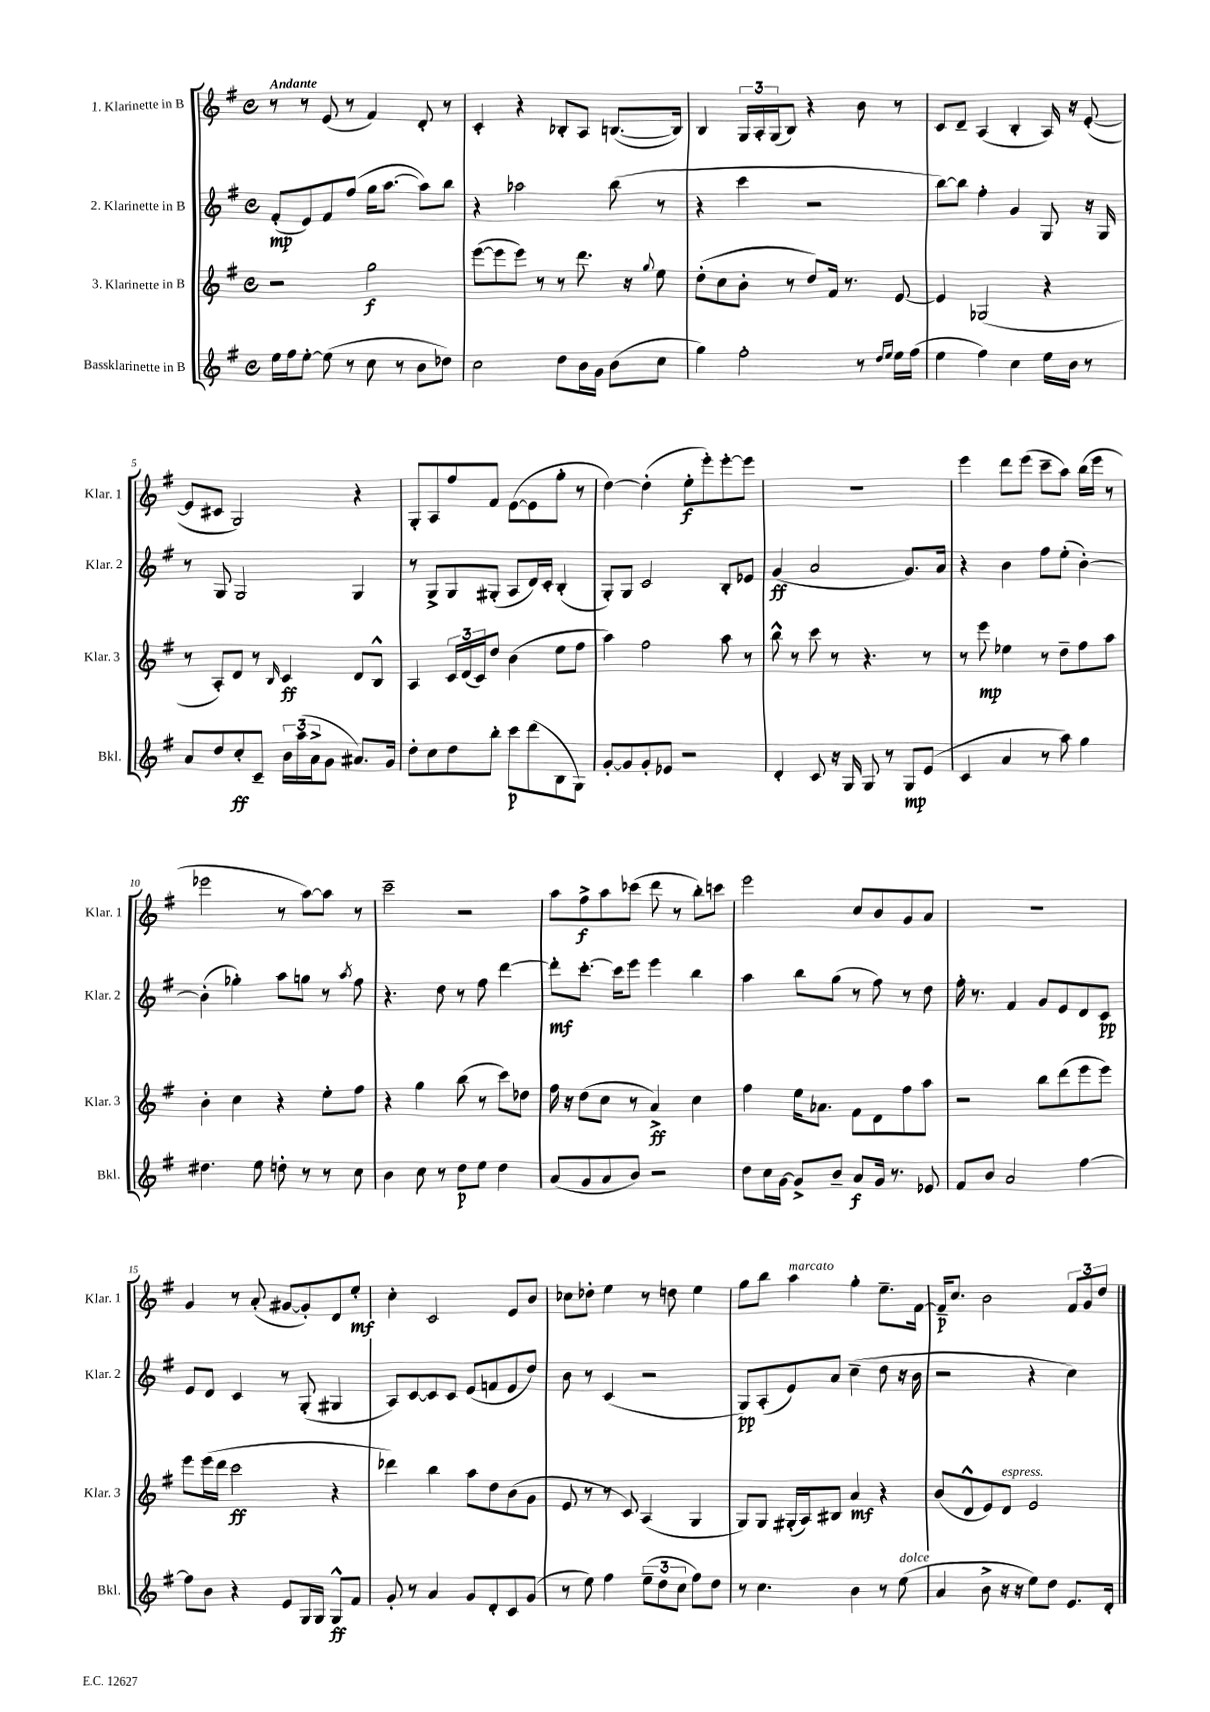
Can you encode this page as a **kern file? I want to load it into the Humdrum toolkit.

**kern	**kern	**kern	**kern
*staff4	*staff3	*staff2	*staff1
*clefG2	*clefG2	*clefG2	*clefG2
*k[f#]	*k[f#]	*k[f#]	*k[f#]
*M4/4	*M4/4	*M4/4	*M4/4
*met(c)	*met(c)	*met(c)	*met(c)
16ee\LL	2r	(8f#'/L	8r
16ff#\J	.	.	.
[8ee'\J	.	8e/)	8r
(8ee\]	.	8f#/	(8e/
8r	.	(8ff#/J	8r
8cc\	2gg\	16gg\LK	4f#/)
.	.	[8.aa\J	.
8r	.	.	.
8b\L	.	8aa\]L)	8d'/
8dd-\J)	.	8bb\J	8r
=	=	=	=
2cc\	([8eee\L	4r	4c'/
.	8eee\]	.	.
.	8eee\J)	2aa-\	4r
.	8r	.	.
8dd\L	8r	.	8B-'/L
16b\L	8.ddd\	.	8A/J
16g\JJ	.	.	.
(8b\L	.	(8bb\	([8.B/L
.	16r	.	.
.	8qqgg/	.	.
8cc\J	8ee\	8r	.
.	.	.	16B/]Jk)
=	=	=	=
4gg\)	(8dd'\L	4r	4B/
.	8cc\	.	.
2ff#'\	8b'\J	4ccc\	24G/LL
.	.	.	24A'/
.	.	.	(24G/J
.	8r	.	8B/J)
.	8dd/L)	2r	4r
.	16f#/Jk	.	.
.	8.r	.	.
8r	.	.	8b\
16qqdd/LL	.	.	.
16qqee/JJ	.	.	.
16ee\LL	[8e/	.	8r
(16ff#\JJ	.	.	.
=	=	=	=
4ee\	4e/]	[8bb\L)	8c/L
.	.	8bb\]J	8d~/J
4ff#\)	(2G-/	4ff#'\	(4A/
4cc\	.	4g/	4B'/
16ee\LL	4r	8G/	16A/)
16b\JJ	.	.	16r
8r	.	16r	([8e'/
.	.	16G/	.
=	=	=	=
8a/L	8r	8r	8e/]L
8dd/	8A'/L)	8G/	8c#/J
8cc'/	8d/J	2G/	2G/)
8c~/J	8r	.	.
.	16qqB/	.	.
24b\LL	4c/	.	.
(24aa\	.	.	.
24a^\J	.	.	.
8g\J	.	.	.
8.a#/L)	8d/L	4G/	4r
.	8B^^/J	.	.
16g/Jk	.	.	.
=	=	=	=
8dd'\L	4A/	8r	8G'/L
8cc\	.	8G^/L	8A/
8dd\	24c/LL	8G/	8ff#/
.	(24d/	.	.
.	24c/J)	.	.
8bb'\J	8dd/J	(8G#'/J	8f#/J
8ccc\L	(4b\	8A/L	([8e\L
(8ddd\	.	16d/L)	8e\]
.	.	16c'/JJ	.
8B\	8ee\L	(4B'/	8gg'\J
8G\J)	8ff#\J	.	8r
=	=	=	=
[8g'/L	4aa\)	8G'/L)	[4dd\)
8g/]	.	8G/J	.
8g'/	2ff#\	2c/	(4dd'\]
8e-/J	.	.	.
2r	.	.	8ee'\L
.	.	.	8eee'\)
.	8aa\	8B'/L	[8eee'\
.	8r	8e-/J	8eee\]J
=	=	=	=
4d'/	8bb^^\	(4g/	1r
.	8r	.	.
8c/	8ccc\	2a/	.
16r	8r	.	.
16G/	.	.	.
8G/	4.r	.	.
8r	.	.	.
8G/L	.	8.g/L)	.
(8e/J	8r	.	.
.	.	16a/Jk	.
=	=	=	=
4c/	8r	4r	4eee\
.	8eee\	.	.
4a/	4ee-\	4b\	8ddd\L
.	.	.	(8eee\J
8r	8r	8ff#\L	8ccc~\L
8aa\)	8dd~\L	(8ee'\J	8aa\J)
4gg\	8ff#\	[4b'\)	(16bb\LL
.	.	.	16eee\JJ
.	8aa\J	.	8r
=	=	=	=
4.dd#\	4b'\	(4b'\]	2eee-\
.	4cc\	4gg-'\)	.
8ee\	.	.	.
8dd'\	4r	8aa\L	8r
8r	.	8gg\J	[8aa\L)
8r	8ee'\L	8r	8aa\]J
.	.	8qaa/	.
8cc\	8ff#\J	8ff#\	8r
=	=	=	=
4b\	4r	4.r	2ccc~\
8cc\	4gg\	.	.
8r	.	8dd\	.
8dd\L	(8bb\	8r	2r
8ee\J	8r	8ff#\	.
4dd\	8ccc\L)	[4ddd\	.
.	8dd-\J	.	.
=	=	=	=
(8a/L	16ff#\	8ddd'\]L	8aa\L
.	16r	.	.
8g/	(8dd\L	[8.ccc'\J	8ff#^\
8a/	8cc\J	.	8aa\
.	.	16ccc\]LK	.
8b/J)	8r	8eee\J	(8ccc-\J
2r	4a^/)	4eee\	8ddd\
.	.	.	8r
.	4cc\	4bb\	8bb'\L)
.	.	.	8ccc\J
=	=	=	=
8dd\L	4ff#\	4aa\	2eee\
16cc\L	.	.	.
[16g\JJ	.	.	.
8g^/]L	16ee\LK	8bb\L	.
.	8.a-\J	.	.
8b~/J	.	(8gg\J	.
8a/L	8f#\L	8r	8cc/L
16g/Jk	8d\	8ff#\)	8b/
8.r	.	.	.
.	8ff#\	8r	8g/
8e-/	8aa\J	8dd\	8a/J
=	=	=	=
8f#/L	2r	16ff#'\	1r
.	.	8.r	.
8b/J	.	.	.
2a/	.	4f#/	.
.	8bb\L	8g/L	.
.	(8ddd\	8e/	.
[4ff#\	8eee\	8d/	.
.	8eee\J)	8c/J	.
=	=	=	=
8ff#\]L	8eee\L	8e/L	4g/
8b\J	(16eee\L	8d/J	.
.	16ddd\JJ	.	.
4r	2ccc\	4c/	8r
.	.	.	(8a'/
8e/L	.	8r	[8g#/L
16G/L	.	(8G'/	8g#'/])
16G/JJ	.	.	.
8G^^/L	4r	4G#/	8d/
8f#/J	.	.	8ee'/J
=	=	=	=
8g'/	4ddd-\)	8A/L)	4cc'\
8r	.	[8c/	.
4a/	4bb\	8c/]	2c/
.	.	8c/J	.
8g/L	8aa\L	(8e/L	.
8d'/	8dd\	8f/	.
8c/	(8b\	8e/	8e/L
(8g/J	8g\J	8dd/J)	8b/J
=	=	=	=
8r	8e/	8b\	8cc-\L
8ee\)	8r	8r	8dd-'\J
4ff#\	8r	(4c/	4ee\
.	8c/)	.	.
(12ee~\L	(4A/	2r	8r
12dd\	.	.	.
.	.	.	8dd\
12cc\J	.	.	.
8ff#\L)	4G/	.	4ee\
8dd\J	.	.	.
=	=	=	=
8r	8G/L)	8G/L)	8gg\L
4.cc\	8G/J	(8A'/	8bb\J
.	(16G#'/LL	8e/)	4aa\
.	16A/J)	.	.
.	8B#/J	8a/J	.
4b\	4a/	(4cc~\	4gg'\
8r	4r	8dd\	8.ee~\L
(8ee\	.	16r	.
.	.	16b\	[16f#\Jk
=	=	=	=
4a/	(8b/L	2r	16f#~/]LK
.	.	.	8.cc/J
.	8d^^/	.	.
8b^\	8e/)	.	2b\
16r	8d/J	.	.
16r	.	.	.
8ee\L)	2e/	4r	.
8dd\J	.	.	.
8.e/L	.	4cc\)	12f#/L
.	.	.	12g/
.	.	.	12dd/J
16d'/Jk	.	.	.
==	==	==	==
*-	*-	*-	*-
